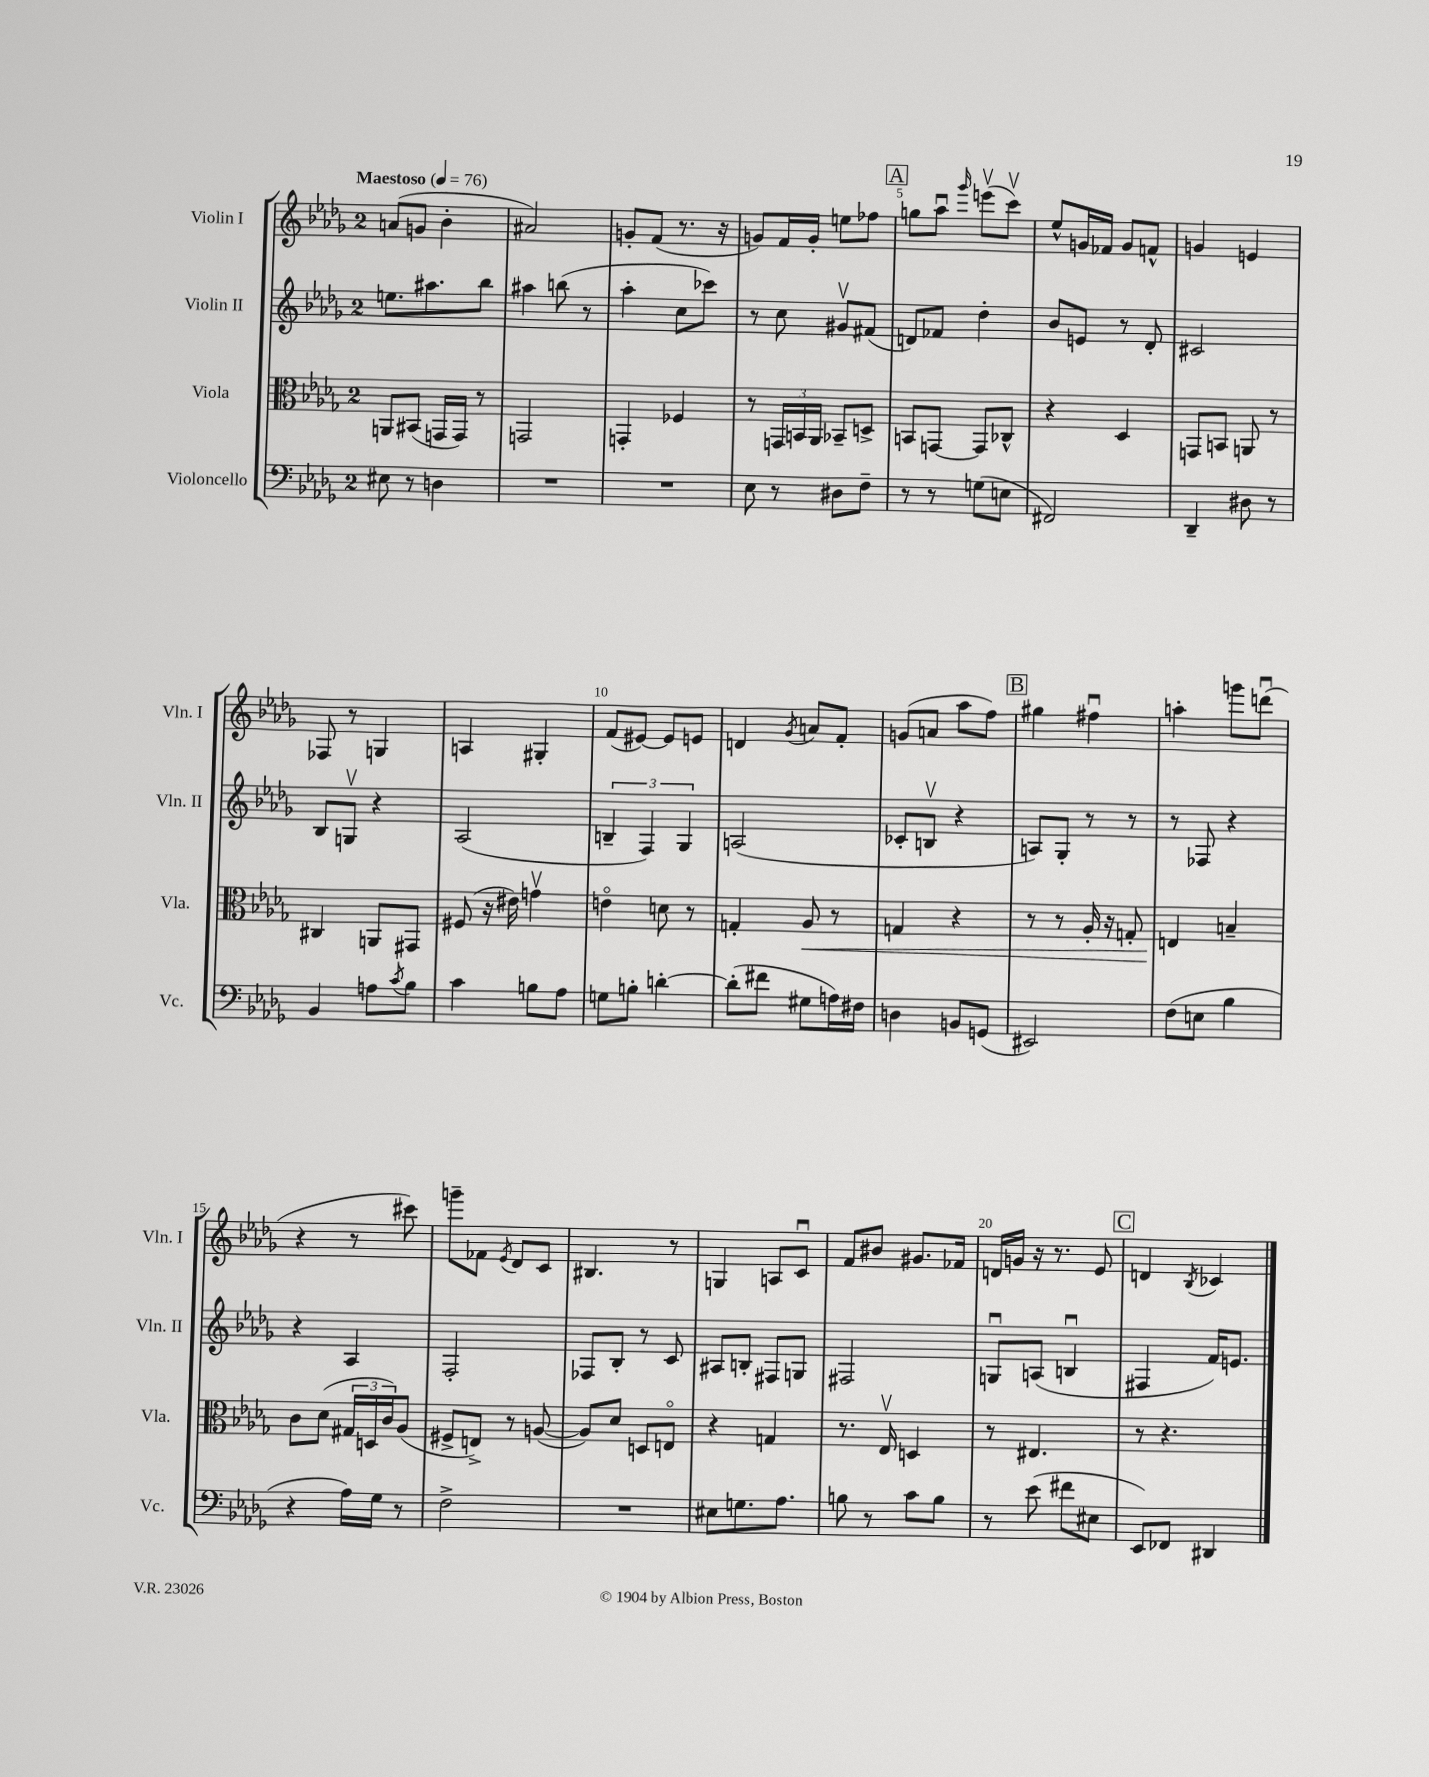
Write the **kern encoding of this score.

**kern	**kern	**kern	**kern
*staff4	*staff3	*staff2	*staff1
*clefF4	*clefC3	*clefG2	*clefG2
*k[b-e-a-d-g-]	*k[b-e-a-d-g-]	*k[b-e-a-d-g-]	*k[b-e-a-d-g-]
*M2/4	*M2/4	*M2/4	*M2/4
*MM76	*MM76	*MM76	*MM76
8E#	8AA	8.ee	(8a
8r	(8BB#	.	8g
.	.	8.aa#	.
4D	16GG	.	4b-'
.	16GG)	.	.
.	8r	8bb-	.
=	=	=	=
2r	2GG	4aa#	2a#)
.	.	(8bb	.
.	.	8r	.
=	=	=	=
2r	4GG'	4aa-'	8g'
.	.	.	(8f
.	4F-	8cc	8.r
.	.	8ccc-)	.
.	.	.	16r
=	=	=	=
8E-	8r	8r	8g)
8r	24GG	8cc	16f
.	24BB	.	.
.	.	.	16g'
.	24AA-	.	.
8D#	8BB-~	8g#v	8ee
8F~	8D^	(8f#	8ff-
=	=	=	=
8r	8BB	8d)	8gg
8r	[8GG	8f-	8aa-u
.	.	.	16qqggg-
(8G	8GG]	4dd-'	(8eeev
8E	8C-^^	.	8cccv)
=	=	=	=
2FF#)	4r	8b-	8ee-^^
.	.	8e	16g
.	.	.	16f-
.	4D-	8r	8g
.	.	8d-'	8f^^
=	=	=	=
4DD-~	8GG	2c#	4g
.	8BB	.	.
8D#	8AA	.	4e
8r	8r	.	.
=	=	=	=
4BB-	4C#	8B-	8F-
.	.	8Gv	8r
8A	8AA	4r	4G
8qc	.	.	.
8B-	8GG#	.	.
=	=	=	=
4c	(8F#	(2A-	4A
.	16r	.	.
.	16e#)	.	.
8B	4gv	.	4G#'
8A-	.	.	.
=	=	=	=
8G	4eo	6B~	(8f
8B'	.	.	[8e#)
.	.	6F)	.
[4d'	8d	.	8e#]
.	.	6G-	.
.	8r	.	8e
=	=	=	=
(8d']	4G'	(2A	4d
8f#	.	.	.
.	.	.	8qg-
8G#	8A-	.	8a
16A)	8r	.	8f'
16F#	.	.	.
=	=	=	=
4D	4G	8c-'	(8g
.	.	8Bv	8a
8BB	4r	4r	8aa-
(8GG	.	.	8ff)
=	=	=	=
2EE#)	8r	8A)	4gg#
.	8r	8G-'	.
.	16A-'	8r	4ff#u
.	16r	.	.
.	8G'	8r	.
=	=	=	=
(8F	4E	8r	4aa'
8E	.	8F-	.
4B-	4B~	4r	8ggg
.	.	.	(8dddu
=	=	=	=
4r	8c	4r	4r
.	(8d-	.	.
16A-)	24G#	4A-	8r
.	24D	.	.
16G-	.	.	.
.	24c)	.	.
8r	(8A-	.	8ccc#)
=	=	=	=
2F^	8F#^	2F'	8ggg~
.	8E^)	.	8f-
.	.	.	8qe-
.	8r	.	8d-
.	([8A	.	8c
=	=	=	=
2r	8A])	8F-	4.B#
.	8d-	8B-'	.
.	8D	8r	.
.	8Eo	8c	8r
=	=	=	=
8E#	4r	8A#	4G
8.G	.	8B'	.
.	4G	8F#	8A
8.A-	.	.	.
.	.	8G	8cu
=	=	=	=
8B	8.r	2F#	8f
8r	.	.	8b#
.	16E-v	.	.
8c	4D	.	8.g#
8B	.	.	.
.	.	.	16f-
=	=	=	=
8r	8r	8Gu	16d
.	.	.	16g
(8e-	4.E#	(8A	16r
.	.	.	8.r
8f#	.	4Bu	.
8E#	.	.	8e-
=	=	=	=
8EE-)	8r	4F#	4d
8FF-	4.r	.	.
.	.	.	8qB-
4DD#	.	16f)	4c-
.	.	8.e	.
==	==	==	==
*-	*-	*-	*-
